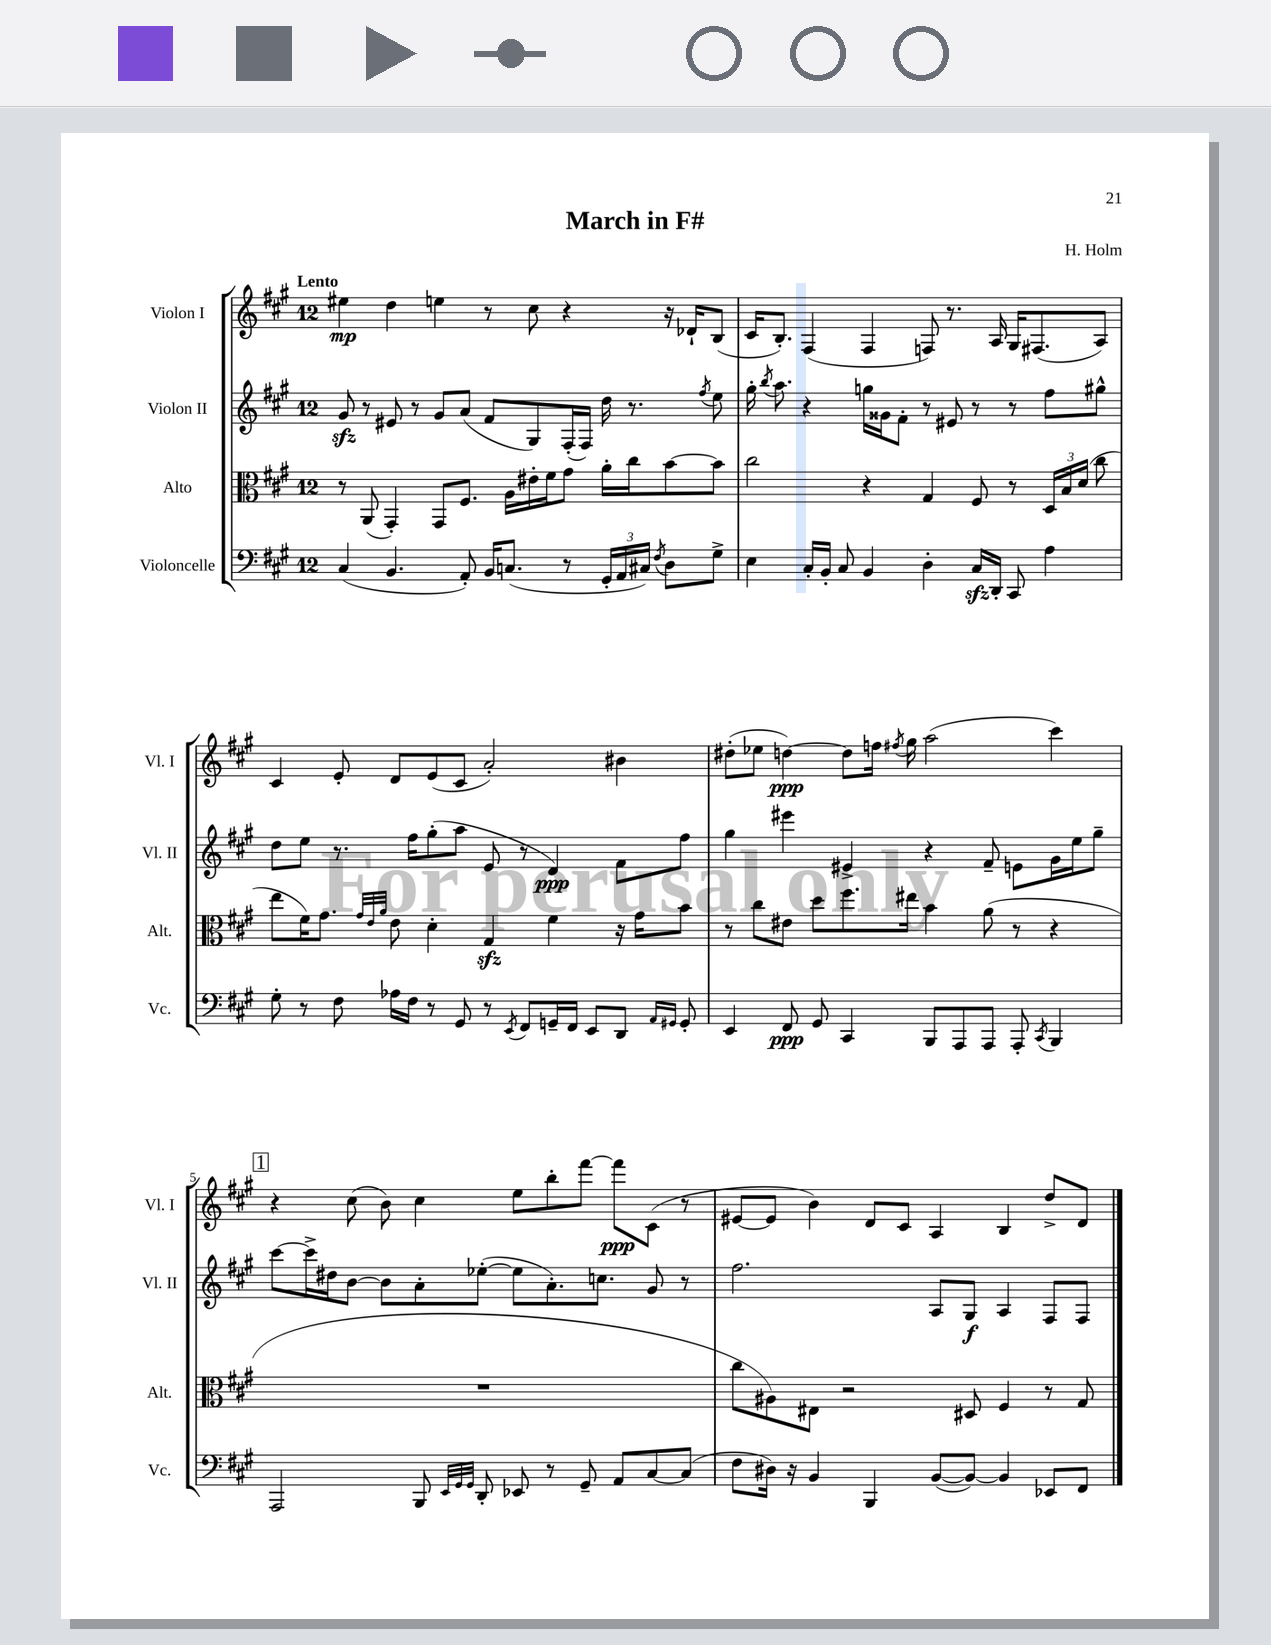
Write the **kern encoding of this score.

**kern	**kern	**kern	**kern
*staff4	*staff3	*staff2	*staff1
*clefF4	*clefC3	*clefG2	*clefG2
*k[f#c#g#]	*k[f#c#g#]	*k[f#c#g#]	*k[f#c#g#]
*M12/8	*M12/8	*M12/8	*M12/8
(4C#	8r	8g#	4ee#
.	(8AA	8r	.
4.BB	4GG#')	8e#	4dd
.	.	8r	.
.	8GG#	8g#	4ee
8AA')	8.F#	(8a	.
16BB	.	8f#	8r
(8.C	16A	.	.
.	16e#'	8G#)	8cc#
.	16f#	.	.
8r	8g#	(16F#'	4r
.	.	16F#)	.
24GG#'	16a'	16dd	.
24AA	.	.	.
.	16cc#	8.r	.
24C#)	.	.	.
8qF#	.	.	.
8D	[8b	.	16r
.	.	.	16d-`
.	.	8qff#	.
8G#^	8b]	8ee	(8B
=	=	=	=
4E	2cc#	16gg#'	16c#
.	.	8qbb	.
.	.	8.aa	8.B')
16C#'	.	4r	(4F#
16BB'	.	.	.
8C#	.	.	.
4BB	4r	16gg	4F#
.	.	16g##	.
.	.	8f#'	.
4D'	4G#	8r	8F)
.	.	8e#	8.r
16C#	8F#	8r	.
16DD'	.	.	16A
8CC#	8r	8r	16G#
.	.	.	(8.F#
4A	24D	8ff#	.
.	24B	.	.
.	(24d	.	.
.	8cc#	8gg#^^	8A)
=	=	=	=
8G#'	8ee	8dd	4c#
8r	16f#)	8ee	.
.	8.g#	.	.
8F#	.	8.r	8e'
.	32qqg#	.	.
.	32qqe	.	.
.	32qqa	.	.
16A-	8e	.	8d
16F#	.	16ff#	.
8r	4d'	(8gg#'	(8e
8GG#	.	8aa	8c#
8r	4G#	8e	2a')
8qEE	.	.	.
8FF#	.	8r	.
16GG~	4f#	4d)	.
16FF#	.	.	.
8EE	.	.	.
8DD	16r	8f#	4b#
.	16g#	.	.
16qqAA	.	.	.
16qqGG#	.	.	.
8GG#'	8b	8ff#	.
=	=	=	=
4EE	8r	4gg#	(8dd#'
.	8cc#	.	8ee-
8FF#	8e#	4eee#	[4dd)
8GG#	8dd	.	.
4CC#	8.ff#	4e#^	8dd]
.	.	.	16ff
.	.	.	8qff#
.	16ee#	.	16gg#
8BBB	4b	4r	(2aa
8AAA	.	.	.
8AAA	(8a	8f#~	.
8AAA'	8r	8e	.
8qCC#	.	.	.
4BBB	4r	16g#	4ccc#)
.	.	16ee	.
.	.	8gg#~	.
=	=	=	=
2AAA	1.r	[8ccc#	4r
.	.	16ccc#^]	.
.	.	16dd#	.
.	.	[8b	(8cc#
.	.	8b]	8b)
8BBB	.	8a'	4cc#
32qqEE	.	.	.
32qqGG#	.	.	.
32qqGG#	.	.	.
8DD'	.	([8ee-'	.
8EE-	.	8ee-]	8ee
8r	.	8.a')	8bb'
8GG#~	.	.	[8fff#
.	.	8.cc	.
8AA	.	.	8fff#]
[8C#	.	8g#	(8c#
(8C#]	.	8r	8r
=	=	=	=
8F#	8cc#	2.ff#	[8e#
16D#)	8A#)	.	8e#]
16r	.	.	.
4BB	8E#	.	4b)
.	2r	.	.
4BBB	.	.	8d
.	.	.	8c#
([8BB	.	8A	4A
8BB_)	8D#	8G#	.
4BB]	4F#	4A	4B
8EE-	8r	8F#	8dd^
8FF#	8G#	8F#	8d
==	==	==	==
*-	*-	*-	*-
